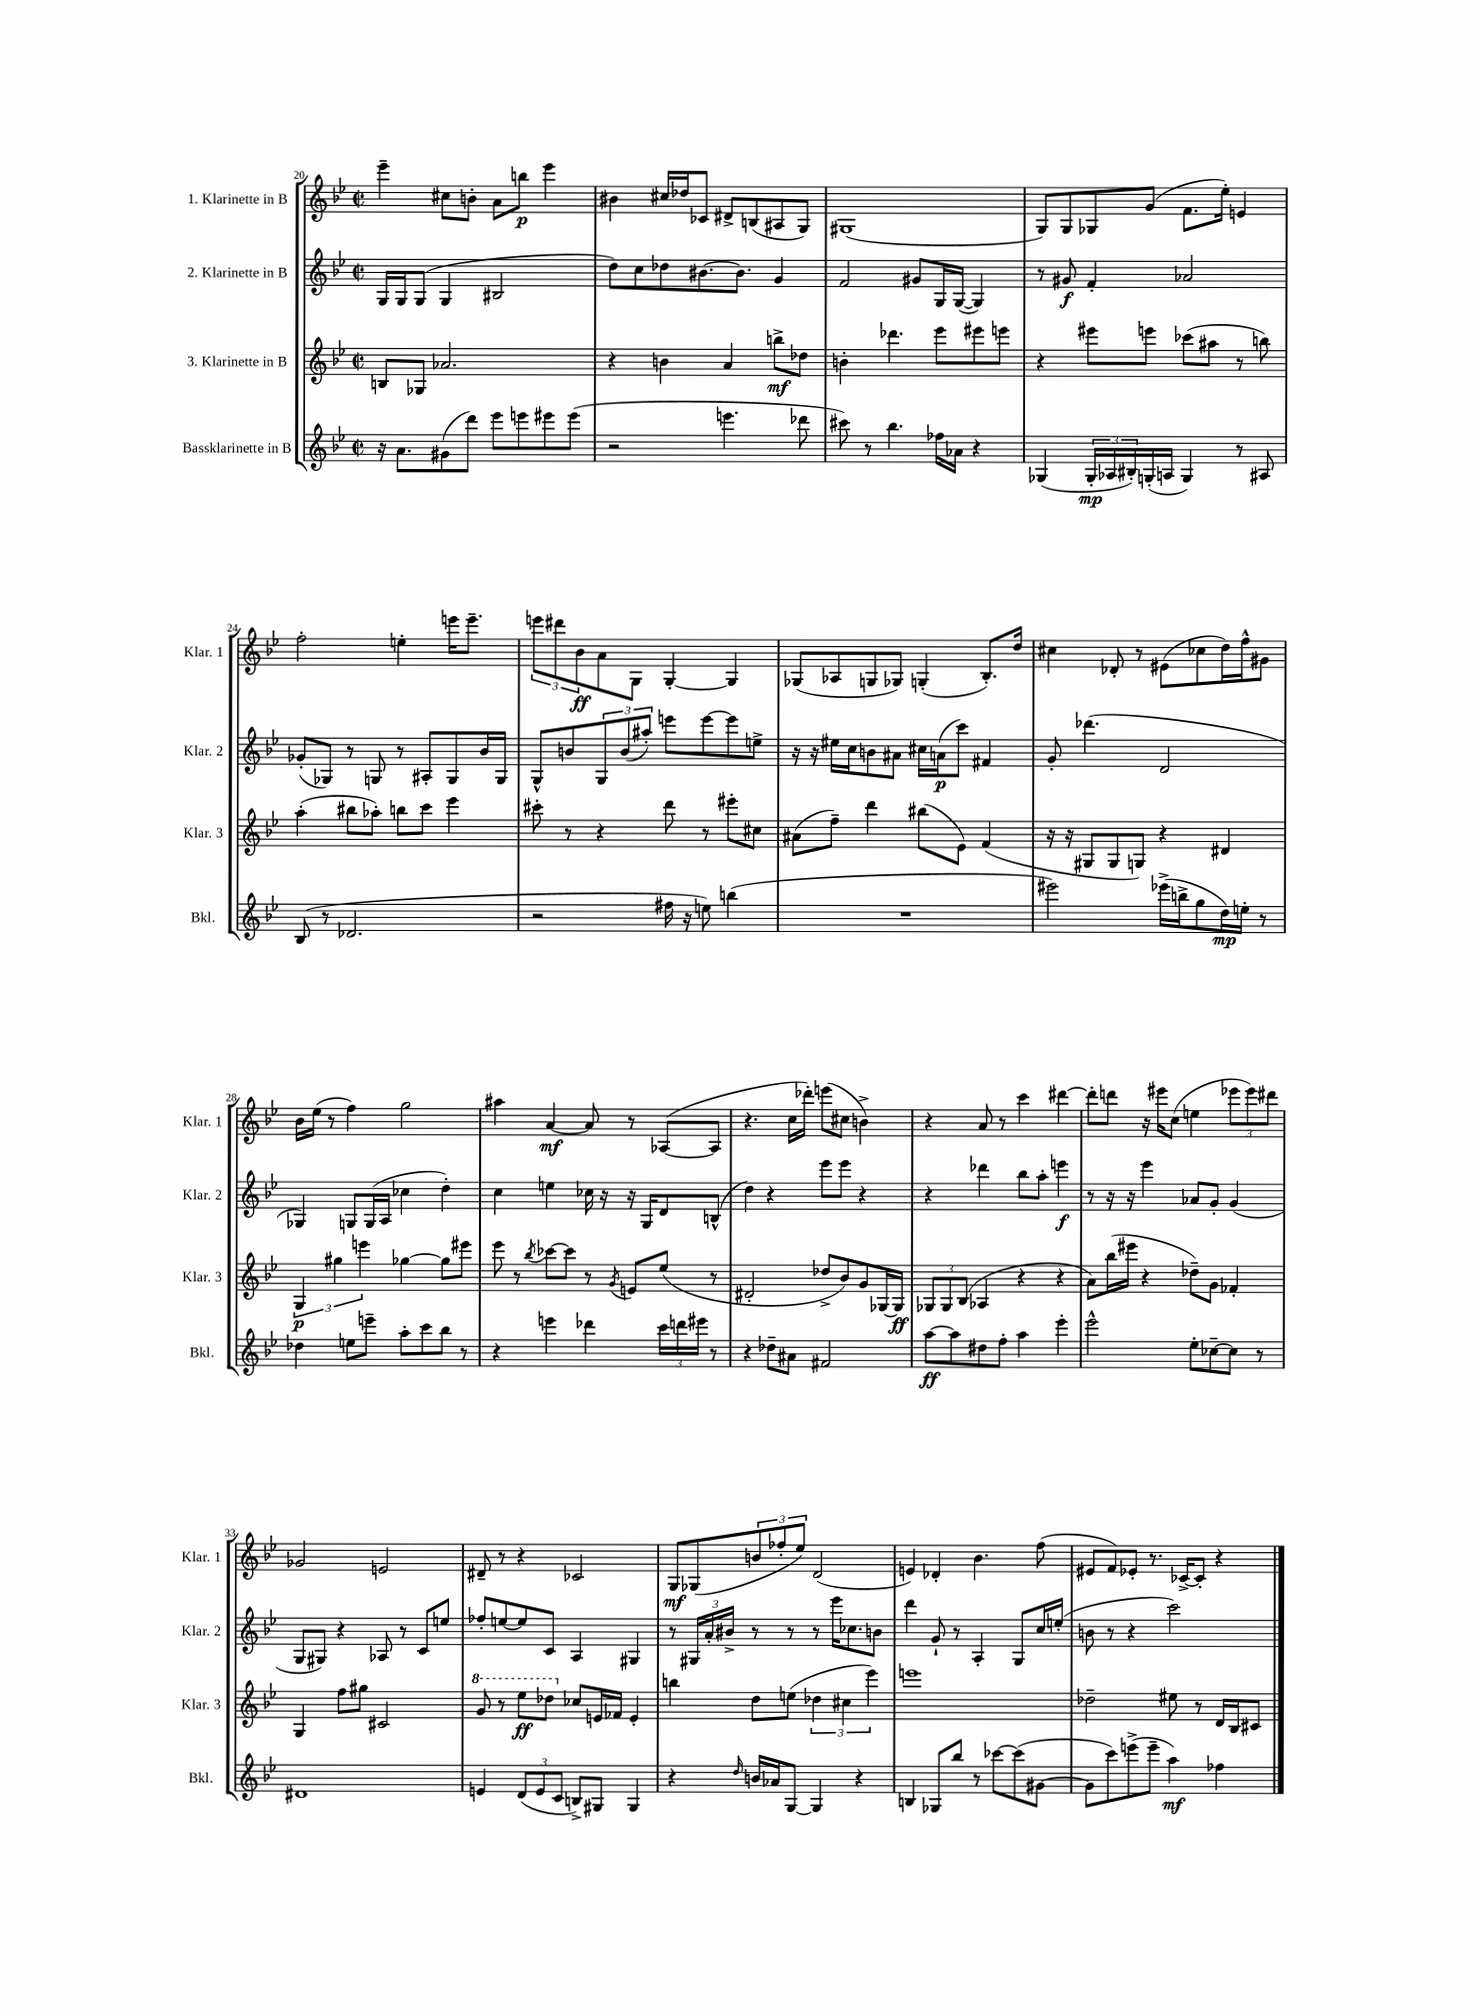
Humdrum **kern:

**kern	**kern	**kern	**kern
*staff4	*staff3	*staff2	*staff1
*clefG2	*clefG2	*clefG2	*clefG2
*k[b-e-]	*k[b-e-]	*k[b-e-]	*k[b-e-]
*M2/2	*M2/2	*M2/2	*M2/2
*met(c|)	*met(c|)	*met(c|)	*met(c|)
16r	8B/L	16G/LL	4eee-~\
8.a\L	.	16G/J	.
.	8G-/J	(8G/J	.
(8g#\	2.a-/	4G/	8cc#\L
8ddd\J)	.	.	8b'\J
8eee-\L	.	2B#/	8a\L
8eee\	.	.	8bb\J
8eee#\	.	.	4eee-\
(8eee#\J	.	.	.
=	=	=	=
2r	4r	8dd\L)	4b#\
.	.	8cc\	.
.	4b\	8dd-\	16cc#/LL
.	.	.	16dd-/J
.	.	[8.b#\	8c-/J
4.eee\	4a/	.	8d#^/L
.	.	8.b#\]J	.
.	.	.	(8B/
.	8bb^\L	4g/	8A#/
8ddd-\	8dd-\J	.	8G/J)
=	=	=	=
8ccc#\)	4b'\	2f/	(1G#
8r	.	.	.
4.bb-\	4.ddd-\	.	.
.	.	8g#/L	.
16ff-\LL	8eee-\L	16G/L	.
16a-\JJ	.	([16G/JJ	.
4r	8eee#\	4G/])	.
.	8eee\J	.	.
=	=	=	=
(4G-/	4r	8r	8G/L)
.	.	8g#/	8G/
24G-'/LL	8eee#\L	4f'/	8G-/
24A-/	.	.	.
24B#'/)	.	.	.
(16G'/	8eee\J	.	(8g/J
16A/JJ	.	.	.
4G/)	(8ccc-\L	2a-/	8.f\L
.	8aa#\J	.	.
.	.	.	16ee-'\Jk)
8r	8r	.	4e/
8A#/	8bb\)	.	.
=	=	=	=
(8B-/	(4aa'\	(8g-'/L	2ff'\
8r	.	8G-/J)	.
2.d-/	8bb#\L	8r	.
.	8aa-'\J)	8G/	.
.	8bb\L	8r	4ee'\
.	8ccc\J	8A#'/L	.
.	4eee-\	8G/	16eee\LK
.	.	.	8.eee~\J
.	.	16b-/L	.
.	.	16G/JJ	.
=	=	=	=
2r	8ccc#'\	8G^^/L	12eee\L
.	.	.	12ddd#\
.	8r	8b/	.
.	.	.	12b-\
.	4r	12G/	8a\
.	.	(12b/	.
.	.	.	8G\J
.	.	12aa#'/J)	.
16ff#\	8ddd\	8eee\L	[4G'/
16r	.	.	.
8ee\)	8r	[8eee\	.
(4bb\	8eee#'\L	8eee\]	4G/]
.	8cc#\J	8ee^\J	.
=	=	=	=
1r	(8a#\L	16r	(8G-/L
.	.	16r	.
.	8ff~\J)	16ee#\LL	8A-/
.	.	16cc\J	.
.	4ddd\	8b\	8G/
.	.	8a#\J	8G-/J)
.	(8bb#\L	16cc#\LL	(4G'/
.	.	(16a\J	.
.	8e-\J)	8ccc\J)	.
.	(4f/	4f#/	8.B-'/L)
.	.	.	16dd/Jk
=	=	=	=
2eee#\)	16r	8g'/	4cc#\
.	16r	.	.
.	8G#/L	(4.ddd-\	.
.	8G#/	.	8d-'/
.	8G/J)	.	8r
(16eee-^\LL	4r	2d/	(8e#\L
16bb^\J	.	.	.
8gg\	.	.	8cc-\
16dd\L)	4d#/	.	16dd\L)
16ee'\JJ	.	.	16ff^^\J
8r	.	.	8g#\J
=	=	=	=
4dd-\	6G/	4G-/)	16b-\LL
.	.	.	(16ee-\JJ
.	.	.	8r
.	6gg#\	.	.
8ee\L	.	8G/L	4ff\)
.	6eee\	.	.
8eee~\J	.	(16G/L	.
.	.	16A/JJ	.
8aa'\L	[4gg-\	4cc-\	2gg\
8ccc\	.	.	.
8bb-\J	8gg-\]L	4dd'\)	.
8r	8eee#\J	.	.
=	=	=	=
4r	8eee-\	4cc\	4aa#\
.	8r	.	.
.	8qbb-/	.	.
4eee\	[8ccc-\L	4ee\	[4a/
.	8ccc-\]J	.	.
4ddd-\	8r	16cc-\	8a/]
.	.	16r	.
.	8qg/	.	.
.	8e/L	16r	8r
.	.	16G/LK	.
24ccc\LL	(8ee-/J	8d/	([8A-/L
24ddd\	.	.	.
24eee#\JJ	.	.	.
8r	8r	(8B^^/J	8A-/]J
=	=	=	=
4r	2d#'/	4dd\)	4.r
8dd-~\L	.	4r	.
8a#\J	.	.	16cc\LL
.	.	.	16ddd-'\JJ)
2f#/	8dd-^/L	8eee-\L	(8eee\L
.	8b-/)	8eee-\J	8cc#\J
.	8g/	4r	4b^\)
.	[16G-/L	.	.
.	16G-/]JJ	.	.
=	=	=	=
[8aa\L	12G-/L	4r	4r
.	12G-/	.	.
8aa\]	.	.	.
.	(12B-/J	.	.
8dd#\	4A-/	4ddd-\	8a/
8ff'\J	.	.	8r
4aa\	4r	8bb-\L	4ccc\
.	.	8aa'\J	.
4eee-'\	4r	4eee\	[4ddd#\
=	=	=	=
2eee-^^\	8a\L)	8r	8ddd#'\]L
.	(16bb-\L	16r	8ddd\J
.	16eee#\JJ	16r	.
.	4r	4eee-\	16r
.	.	.	16eee#\LK
.	.	.	(8cc\J
8ee-'\L	8dd-~\L)	8a-/L	4ee\
[8cc-~\	8g\J	8g'/J	.
8cc-\]J	4f-'/	(4g/	12eee-\L
.	.	.	12eee-\)
8r	.	.	.
.	.	.	12ddd#\J
=	=	=	=
1d#	4G/	8G/L	2g-/
.	.	8G#/J)	.
.	8ff\L	4r	.
.	8gg#\J	.	.
.	2c#/	8A-/	2e/
.	.	8r	.
.	.	8c/L	.
.	.	8ee/J	.
=	=	=	=
4e/	8gg/	8ff-'/L	8d#~/
.	8r	[8ee/	8r
(12d/L	8eee-\L	8ee/]	4r
12e/	.	.	.
.	8ddd-\J	8c/J	.
12c/J	.	.	.
8B^/L)	8cc-/L	4A/	2c-/
8G#/J	16e/L	.	.
.	16f-/JJ	.	.
4G#/	4e'/	4G#/	.
=	=	=	=
4r	4bb\	8r	8G/L
.	.	24G#/LL	(8G-/
.	.	24a'/	.
.	.	24b#^/JJ	.
16qqdd/	.	.	.
16b/LL	8dd\L	8r	12b/
16a-/J	.	.	.
.	.	.	12ff-'/
[8G/J	(8ee\J	8r	.
.	.	.	12ee-/J)
4G/]	6dd-\	8r	(2d/
.	.	16eee-\LK	.
.	6cc#\	.	.
.	.	8.cc-\	.
4r	.	.	.
.	6eee-\)	.	.
.	.	8b\J	.
=	=	=	=
4B/	1eee	4ddd\	4e/)
8G-/L	.	8g`/	4d-'/
8bb-/J	.	8r	.
8r	.	4A'/	4.b-\
[8ccc-\L	.	.	.
(8ccc-\]	.	8G/L	.
[8g#\J	.	16cc/L	(8ff\
.	.	(16ee'/JJ	.
=	=	=	=
8g#\]L	2dd-~\	8b\	8e#/L
8ccc\)	.	8r	8f/)
(8eee^\	.	4r	8e-'/J
8eee~\J	.	.	8.r
4aa\)	8ee#\	2ccc\)	.
.	.	.	[16c-^/LK
.	8r	.	8c-'/]J
4ff-\	16d/LL	.	4r
.	16B-/J	.	.
.	8c#/J	.	.
==	==	==	==
*-	*-	*-	*-
